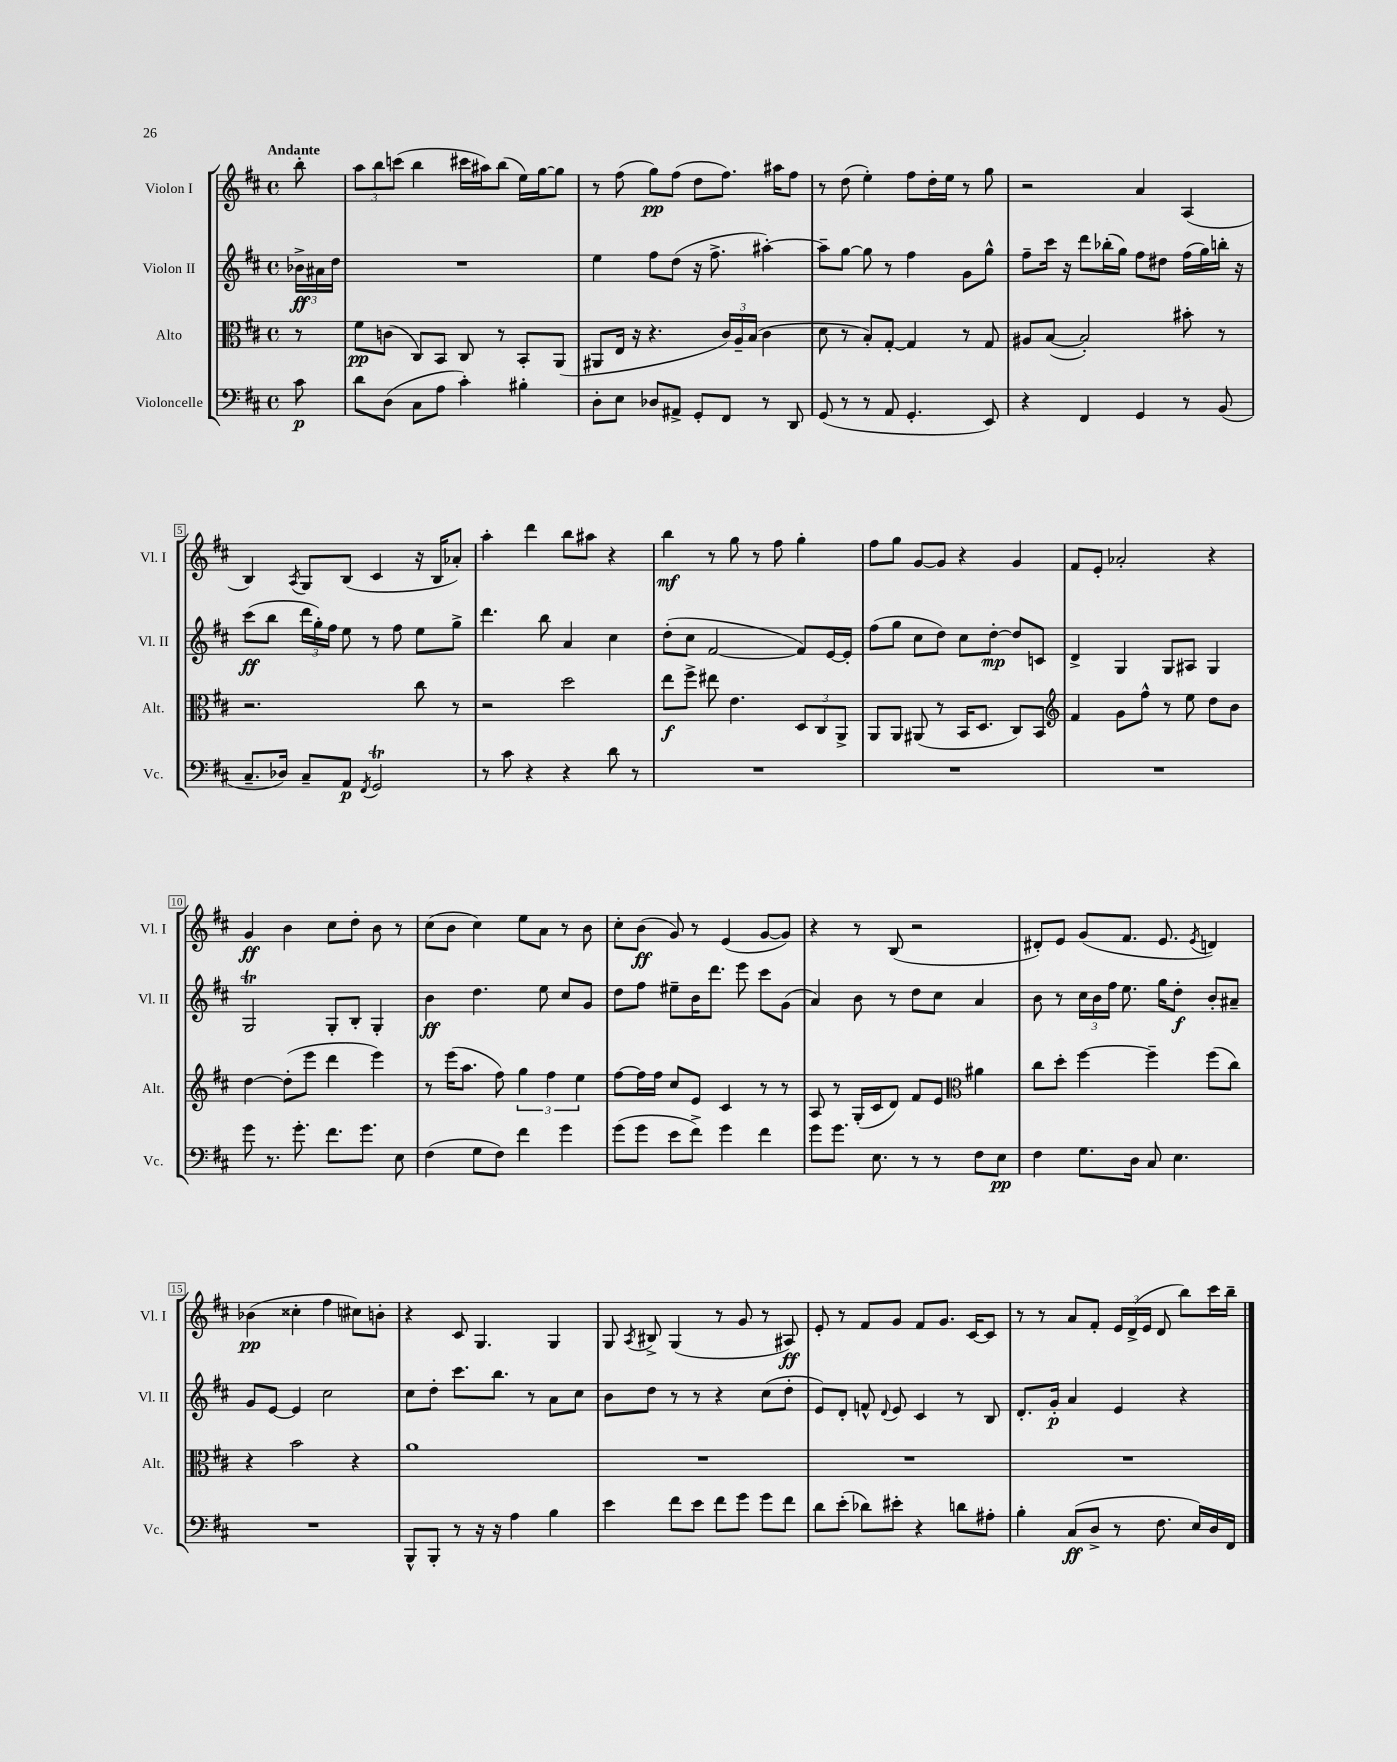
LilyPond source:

<<
\new StaffGroup <<
\new Staff = "s0" \with { instrumentName = "Violon I" shortInstrumentName = "Vl. I" } {
    \clef treble \key d \major \defaultTimeSignature \time 4/4 \partial 8 \tempo "Andante"
    \autoBeamOff b''8-. |
    \tuplet 3/2 { a''8[ b''8 c'''8]( } b''4 cis'''16[ ais''16) b''8]( e''16[) g''16~ g''8] |
    r8 fis''8( g''8[\pp) fis''8]( d''8[ fis''8.]) ais''16[ fis''8] |
    r8 d''8( e''4-.) fis''8[ d''16-. e''16] r8 g''8 |
    r2 a'4 a4( |
    b4) \acciaccatura { a8 } g8[ b8]( cis'4 r16 b16[ aes'8]-.) |
    a''4-. d'''4 b''8[ ais''8] r4 |
    b''4\mf r8 g''8 r8 fis''8 g''4-. |
    fis''8[ g''8] g'8[~ g'8] r4 g'4 |
    fis'8[ e'8]-. aes'2-. r4 |
    g'4\ff b'4 cis''8[ d''8]-. b'8 r8 |
    cis''8[( b'8] cis''4) e''8[ a'8] r8 b'8 |
    cis''8[-. b'8]\ff( g'8) r8 e'4( g'8[~ g'8]) |
    r4 r8 b8( r2 |
    dis'8[-.) e'8] g'8[( fis'8.] e'8. \acciaccatura { e'8 } d'4) |
    bes'4\pp( cisis''4-. fis''4 cis''8[) b'8]-. |
    r4 cis'8 g4. g4 |
    g8 \acciaccatura { a8 } bis8-> g4( r8 g'8 r8 ais8\ff) |
    e'8-. r8 fis'8[ g'8] fis'8[ g'8.] cis'16[~ cis'8] |
    r8 r8 a'8[ fis'8]-. \tuplet 3/2 { e'16[ d'16->( e'16] } d'8 b''8[) cis'''16 b''16]-- \bar "|." |
}
\new Staff = "s1" \with { instrumentName = "Violon II" shortInstrumentName = "Vl. II" } {
    \clef treble \key d \major \defaultTimeSignature \time 4/4 \partial 8
    \autoBeamOff \tuplet 3/2 { bes'16[->\ff ais'16 d''16] } |
    R1 |
    e''4 fis''8[ d''8]( r16 fis''8.-> ais''4~-.) |
    ais''8[-- g''8]~ g''8 r8 fis''4 g'8[ g''8]-^ |
    fis''8[-- cis'''16] r16 d'''8[ bes''16-.( g''16]) fis''8[ dis''8] fis''16[( g''16) b''16]-. r16 |
    cis'''8[\ff( b''8] \tuplet 3/2 { d'''16[ g''16-.) fis''16] } e''8 r8 fis''8 e''8[ g''8]-> |
    d'''4. b''8 a'4 cis''4 |
    d''8[-.( cis''8] fis'2~ fis'8[) e'16~ e'16]-. |
    fis''8[( g''8] cis''8[ d''8]) cis''8[ d''8]~-.\mp d''8[ c'8] |
    d'4-> g4 g8[ ais8] g4 |
    g2\trill g8[-. b8]-. g4-. |
    b'4\ff d''4. e''8 cis''8[ g'8] |
    d''8[ fis''8] eis''8[-- b'16 d'''8.] e'''8 cis'''8[ g'8]( |
    a'4) b'8 r8 d''8[ cis''8] a'4 |
    b'8 r8 \tuplet 3/2 { cis''16[ b'16 fis''16] } e''8. g''16[ d''8]-.\f b'8[-. ais'8]-- |
    g'8[ e'8]~ e'4 cis''2 |
    cis''8[ d''8]-. cis'''8.[ b''8.] r8 a'8[ cis''8] |
    b'8[ d''8] r8 r8 r4 cis''8[( d''8]-. |
    e'8[) d'8]-. f'8-^ \appoggiatura { d'8 } e'8 cis'4 r8 b8 |
    d'8.[-. g'16]-.\p a'4 e'4 r4 \bar "|." |
}
\new Staff = "s2" \with { instrumentName = "Alto" shortInstrumentName = "Alt." } {
    \clef alto \key d \major \defaultTimeSignature \time 4/4 \partial 8
    \autoBeamOff r8 |
    fis'8[\pp c'8]( cis8[) b,8] cis8 r8 b,8[-. a,8]( |
    ais,8[ e16] r16 r4. \tuplet 3/2 { cis'16[) a16-- b16]( } cis'4 |
    d'8 r8 b8[-.) g8]~-. g4 r8 g8 |
    ais8[ b8]~( b2-.) bis'8-. r8 |
    r2. cis''8 r8 |
    r2 d''2 |
    e''8[\f fis''8]-> eis''8 e'4. \tuplet 3/2 { d8[ cis8 a,8]-> } |
    a,8[ a,8] ais,8( r8 b,16[ d8.] cis8[) b,8] |
    \clef treble fis'4 g'8[ fis''8]-^ r8 e''8 d''8[ b'8] |
    d''4~ d''8[-.( e'''8] d'''4 e'''4) |
    r8 e'''16[( a''8.] fis''8) \tuplet 3/2 { g''4 fis''4 e''4 } |
    fis''8[~ fis''16 fis''16] cis''8[ e'8] cis'4 r8 r8 |
    a8 r8 g16[-.( cis'16 d'8]) fis'8[ e'8] \clef alto ais'4 |
    cis''8[ d''8]-. fis''4~ fis''4-- fis''8[( cis''8]) |
    r4 b'2 r4 |
    a'1 |
    R1 |
    R1 |
    R1 \bar "|." |
}
\new Staff = "s3" \with { instrumentName = "Violoncelle" shortInstrumentName = "Vc." } {
    \clef bass \key d \major \defaultTimeSignature \time 4/4 \partial 8
    \autoBeamOff cis'8\p |
    d'8[ d8]( cis8[ a8] cis'4-.) bis4-. |
    d8[-. e8] des8[ ais,8]-> g,8[-. fis,8] r8 d,8 |
    g,8( r8 r8 a,8 g,4.-. e,8) |
    r4 fis,4 g,4 r8 b,8( |
    cis8.[-- des16]) cis8[-- a,8]\p \acciaccatura { fis,8 } g,2\trill |
    r8 cis'8 r4 r4 d'8 r8 |
    R1 |
    R1 |
    R1 |
    g'8 r8. g'8.-. fis'8.[ g'8.] e8 |
    fis4( g8[ fis8]) fis'4 g'4 |
    g'8[( g'8] e'8[ fis'8]->) g'4 fis'4 |
    g'8[ g'8.] e8. r8 r8 fis8[ e8]\pp |
    fis4 g8.[ d16] cis8 e4. |
    R1 |
    b,,8[-^ b,,8]-. r8 r16 r16 a4 b4 |
    e'4 fis'8[ e'8] fis'8[ g'8] g'8[ fis'8] |
    d'8[ e'8]-.( des'8[) eis'8]-. r4 d'8[ ais8]-. |
    b4-. cis8[\ff( d8]-> r8 fis8. e16[) d16 fis,16] \bar "|." |
}
>>
>>
\layout { \context { \Score \override BarNumber.stencil = #(make-stencil-boxer 0.1 0.3 ly:text-interface::print) } }
